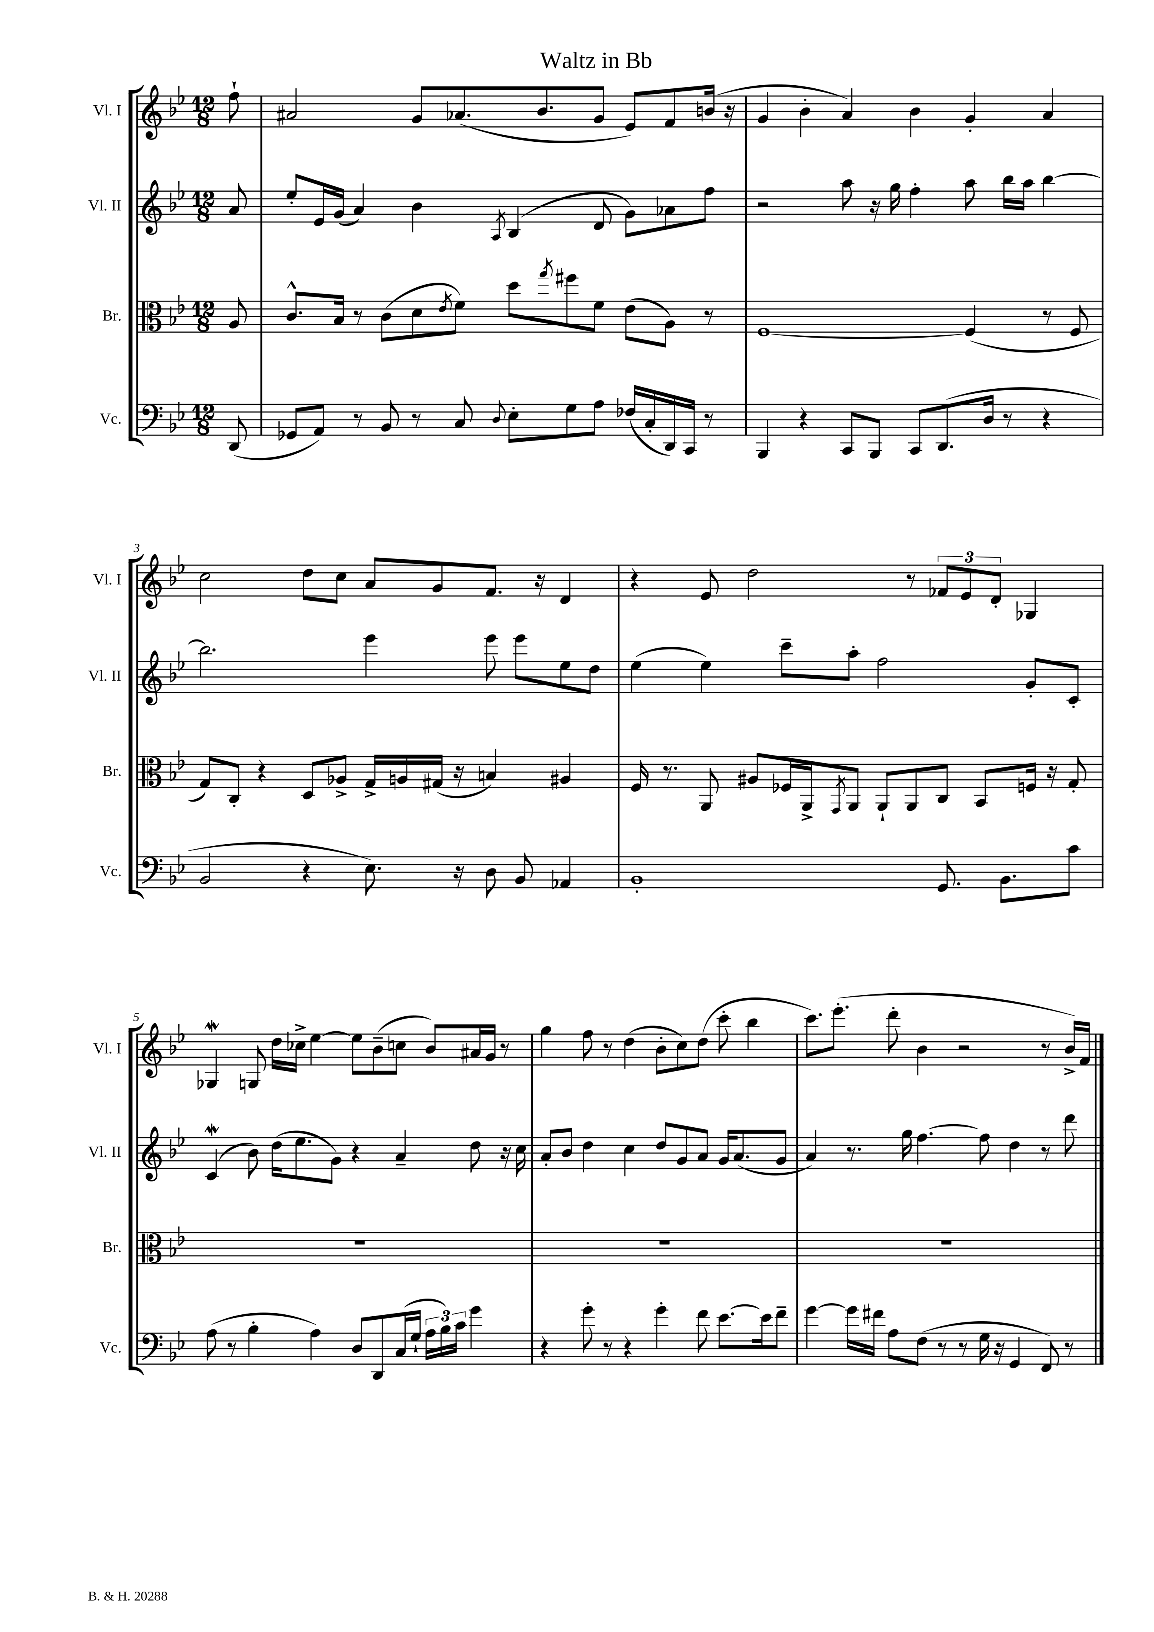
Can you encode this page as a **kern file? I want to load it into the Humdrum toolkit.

**kern	**kern	**kern	**kern
*staff4	*staff3	*staff2	*staff1
*clefF4	*clefC3	*clefG2	*clefG2
*k[b-e-]	*k[b-e-]	*k[b-e-]	*k[b-e-]
*M12/8	*M12/8	*M12/8	*M12/8
(8DD	8A	8a	8ff`
=	=	=	=
8GG-	8.c^^	8ee-'	2a#
8AA)	.	16e-	.
.	16B-	(16g	.
8r	8r	4a)	.
8BB-	(8c	.	.
8r	8d	4b-	8g
.	8qe-	.	.
8C	8f)	.	(8.a-
8qqD	.	8qA	.
8E-'	8dd	(4B-	.
.	.	.	8.b-
.	8qgg	.	.
8G	8ff#	.	.
8A	8f	8d	8g
(16F-	(8e-	8g)	8e-)
16C'	.	.	.
16DD)	8A)	8a-	8f
16CC	.	.	.
8r	8r	8ff	(16b
.	.	.	16r
=	=	=	=
4BBB-	[1F	2r	4g
4r	.	.	4b-'
8CC	.	8aa	4a)
8BBB-	.	16r	.
.	.	16gg	.
8CC	.	4ff'	4b-
(8.DD	.	.	.
.	(4F]	8aa	4g'
16D	.	.	.
8r	.	16bb-	.
.	.	16aa	.
4r	8r	[4bb-	4a
.	8F	.	.
=	=	=	=
2BB-	8G)	2.bb-]	2cc
.	8C'	.	.
.	4r	.	.
4r	8D	.	8dd
.	8A-^	.	8cc
8.E-)	16G^	4eee-	8a
.	16A	.	.
.	(16G#	.	8g
16r	16r	.	.
8D	4B)	8eee-	8.f
8BB-	.	8eee-	.
.	.	.	16r
4AA-	4A#	8ee-	4d
.	.	8dd	.
=	=	=	=
1BB-'	16F	(4ee-	4r
.	8.r	.	.
.	8AA	4ee-)	8e-
.	8A#	.	2dd
.	16F-	8ccc~	.
.	16AA^	.	.
.	8qGG	.	.
.	8AA	8aa'	.
.	8AA`	2ff	.
.	8AA	.	8r
8.GG	8C	.	12f-
.	.	.	12e-
.	8BB-	.	.
.	.	.	12d'
8.BB-	.	.	.
.	16F	8g'	4G-
.	16r	.	.
8c	8G'	8c'	.
=	=	=	=
(8A	1.r	(4c	4G-
8r	.	.	.
4B-'	.	8b-)	8G
.	.	(16dd	16dd
.	.	8.ee-	16cc-^
4A)	.	.	[4ee-
.	.	8g)	.
8D	.	4r	8ee-]
8DD	.	.	(8b-~
(16C	.	4a~	8cc
16G`	.	.	.
24A	.	.	8b-)
24B-)	.	.	.
24c	.	.	.
4g	.	8dd	16a#
.	.	.	16g
.	.	16r	8r
.	.	16cc	.
=	=	=	=
4r	1.r	8a'	4gg
.	.	8b-	.
8g'	.	4dd	8ff
8r	.	.	8r
4r	.	4cc	(4dd
4g'	.	8dd	8b-'
.	.	8g	8cc)
8f	.	8a	(8dd
[8.e-	.	16g	8ccc'
.	.	(8.a	.
.	.	.	4bb-
16e-]	.	.	.
8f~	.	8g	.
=	=	=	=
[4g	1.r	4a)	8.ccc)
.	.	.	(8.eee-'
16g]	.	8.r	.
16f#	.	.	.
8A	.	.	8ddd'
.	.	16gg	.
(8F	.	[4.ff	4b-
8r	.	.	.
8r	.	.	2r
16G	.	8ff]	.
16r	.	.	.
4GG	.	4dd	.
8FF)	.	8r	8r
8r	.	8ddd	16b-^)
.	.	.	16f
==	==	==	==
*-	*-	*-	*-
